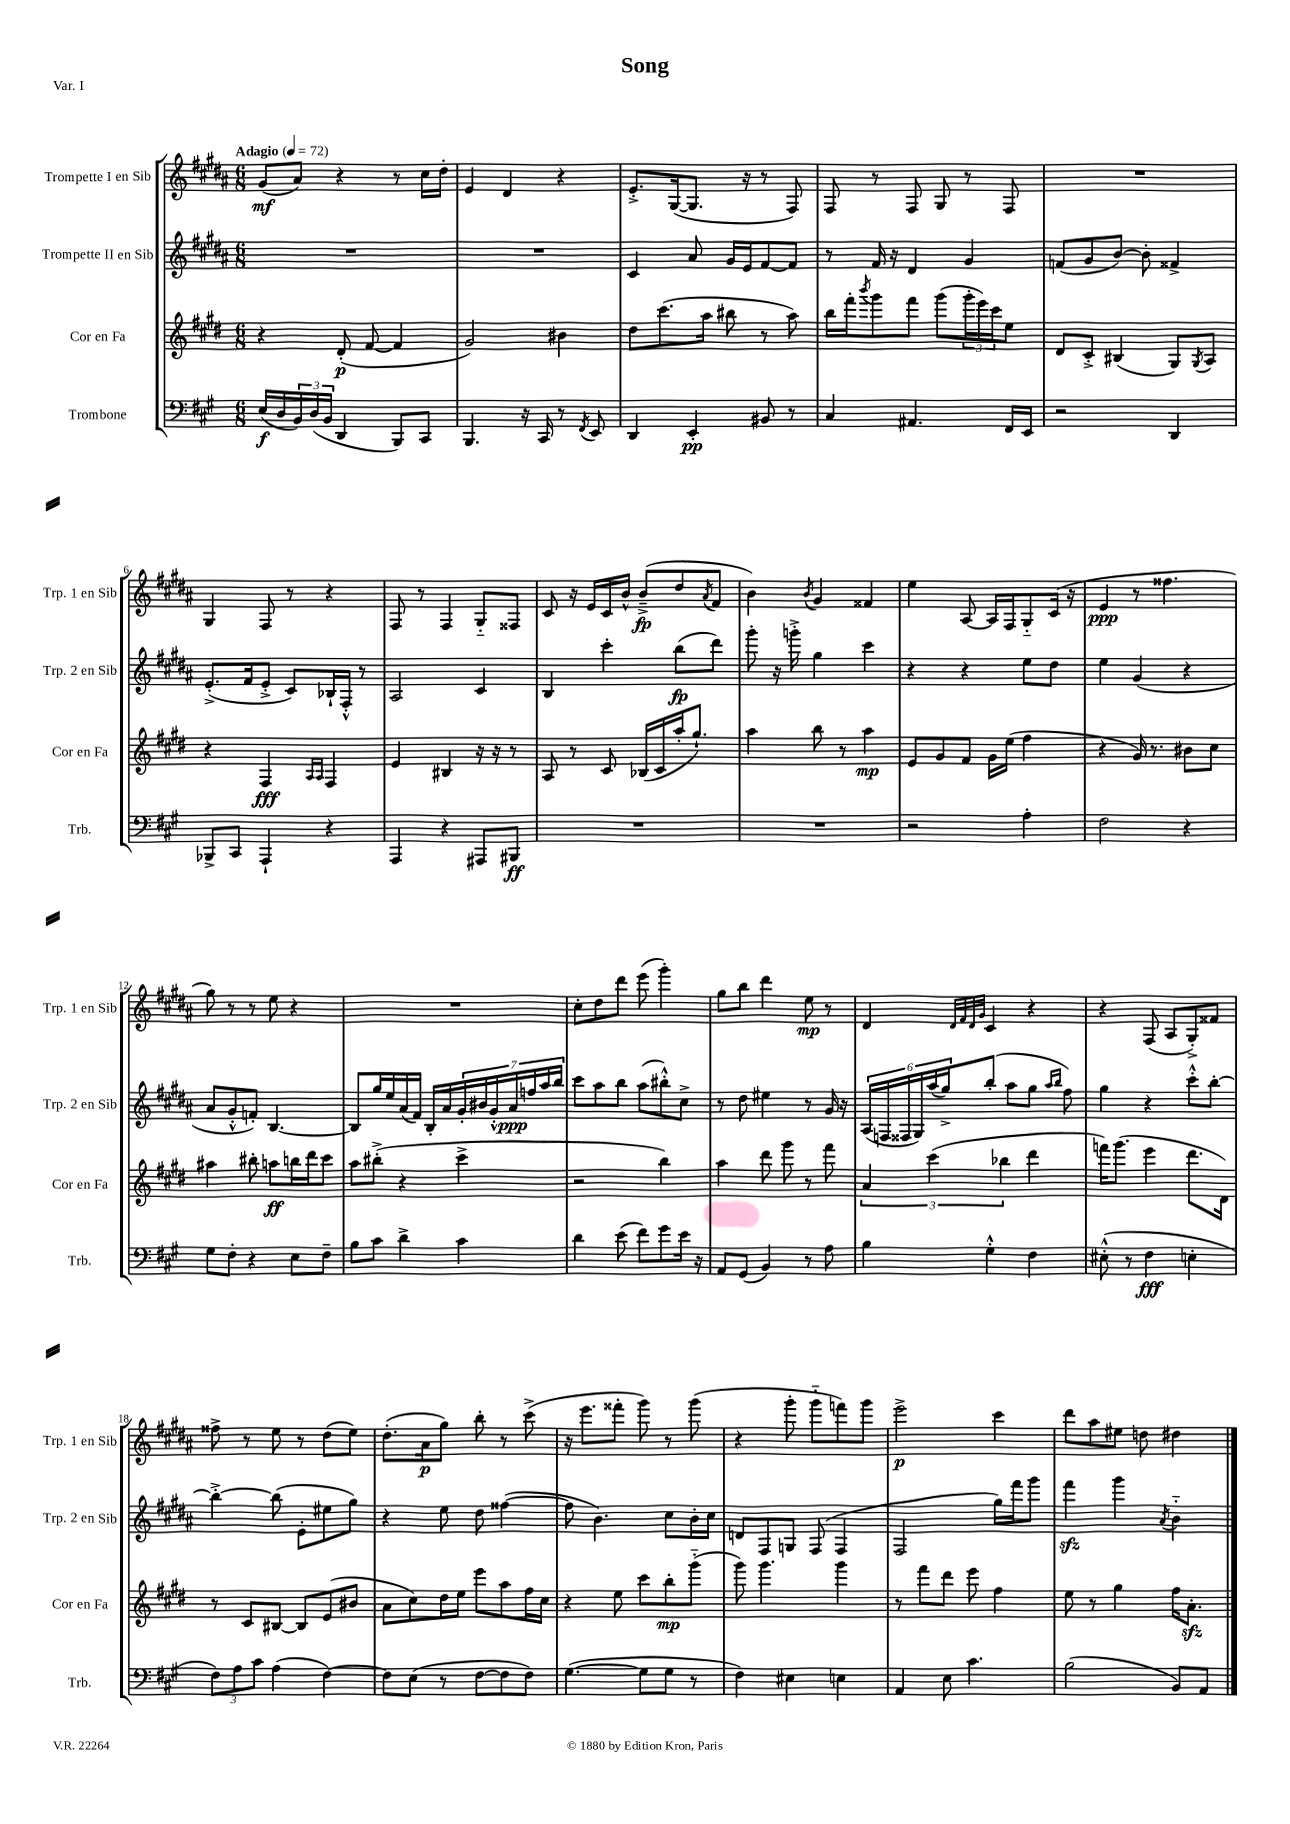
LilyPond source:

\header { title = "Song" piece = "Var. I" }
<<
\new StaffGroup <<
\new Staff = "s0" \with { instrumentName = "Trompette I en Sib" shortInstrumentName = "Trp. 1 en Sib" } {
    \clef treble \key b \major \numericTimeSignature \time 6/8 \tempo "Adagio" 4 = 72
    gis'8\mf( ais'8) r4 r8 cis''16 dis''16-. |
    e'4 dis'4 r4 |
    e'8.-.-> gis16~( gis8. r16 r8 fis8) |
    fis8 r8 fis8 gis8 r8 fis8 |
    R2. |
    gis4 fis8 r8 r4 |
    fis8 r8 fis4 gis8-_ fisis8 |
    cis'8 r16 e'16 cis'16 b'16-^ b'8--->\fp( dis''8 \acciaccatura { ais'8 } fis'8 |
    b'4) \acciaccatura { b'8 } gis'4 fisis'4 |
    e''4 ais8~ ais16 fis16 gis8-_ cis'16( r16 |
    e'4\ppp r8 fisis''4. |
    gis''8) r8 r8 e''8 r4 |
    R2. |
    cis''8-. dis''8 dis'''8 e'''8( gis'''4-.) |
    gis''8 b''8 dis'''4 e''8\mp r8 |
    dis'4 \grace { dis'32 fis'32 dis'32 gis'32 } cis'4 r4 |
    r4 fis8( ais8 gis8-.->) fisis'8 |
    fisis''8-> r8 e''8 r8 dis''8( e''8) |
    dis''8.-.( ais'16\p gis''8) b''8-. r8 cis'''8->( |
    r16 e'''8. fisis'''8-. gis'''8) r8 gis'''8( |
    r4 gis'''8-. gis'''8-_ f'''8) gis'''8 |
    e'''2->\p cis'''4 |
    dis'''8 ais''8 eis''8 d''8 dis''4 \bar "|." |
}
\new Staff = "s1" \with { instrumentName = "Trompette II en Sib" shortInstrumentName = "Trp. 2 en Sib" } {
    \clef treble \key b \major \numericTimeSignature \time 6/8
    R2. |
    R2. |
    cis'4 ais'8 gis'16 e'16 fis'8~ fis'8 |
    r8 fis'16 r16 dis'4 gis'4 |
    f'8( gis'8 b'8~) b'8-. fisis'4-> |
    e'8.-.->( fis'16 e'8-.-> cis'8) bes16-! fis16-.-^ r8 |
    ais2 cis'4 |
    b4 cis'''4-. b''8\fp( dis'''8) |
    gis'''8-. r16 g'''16-.-> gis''4 cis'''4 |
    r4 r4 e''8 dis''8 |
    e''4 gis'4( r4 |
    ais'8 gis'8-.-^ f'8-.) b4.~ |
    b8 gis''16 e''16 ais'16( fis'16) b16-. ais'16 \tuplet 7/4 { gis'16-. bis'16 gis'16-.-^ ais'16\ppp f''16 ais''16 b''16 } |
    cis'''8 ais''8 b''8 ais''8( bis''8-.-^) cis''8-> |
    r8 dis''8 eis''4 r8 gis'16 r16 |
    \tuplet 6/4 { ais16( f16 fisis16 gis16) ais''16( gis''16->) } b''8-.( ais''8 gis''8 \grace { ais''16 b''16 } fis''8) |
    gis''4 r4 cis'''8-.-^ b''8~-. |
    b''4~-.-> b''8( e'8-. eis''8 gis''8) |
    r4 e''8 dis''8 fisis''4~( |
    fisis''8 b'4.) cis''8 b'16-. cis''16 |
    d'8 fis8 g8 fis8( fis4 |
    fis2 gis''16) fis'''16 gis'''8 |
    fis'''4\sfz gis'''4 \acciaccatura { ais'8 } b'4-_ \bar "|." |
}
\new Staff = "s2" \with { instrumentName = "Cor en Fa" shortInstrumentName = "Cor en Fa" } {
    \clef treble \key e \major \numericTimeSignature \time 6/8
    r4 dis'8-.\p( fis'8~ fis'4 |
    gis'2) bis'4 |
    dis''8 cis'''8.( a''16 bis''8 r8 a''8) |
    b''16 fis'''16-. \acciaccatura { b'''8 } gis'''8 fis'''8 gis'''8( \tuplet 3/2 { gis'''16-. e'''16) cis'''16 } e''8 |
    dis'8 cis'8-.-> bis4( gis8) \acciaccatura { gis8 } a8 |
    r4 fis4\fff \grace { a16 a16 } fis4 |
    e'4 bis4 r16 r16 r8 |
    a8 r8 cis'8 bes16( cis'16 a''16-. gis''8.-!) |
    a''4 b''8 r8 a''4\mp |
    e'8 gis'8 fis'8 gis'16 e''16( fis''4 |
    r4 gis'16) r8. bis'8 cis''8 |
    ais''4 bis''8-. a''8\ff b''16 dis'''16 cis'''8 |
    a''8 bis''8-.->( r4 cis'''4-> |
    r2 b''4) |
    a''4 dis'''8 gis'''8 r8 fis'''8 |
    \tuplet 3/2 { a'4 cis'''4( bes''4 } dis'''4 |
    f'''16) gis'''8.( e'''4 dis'''8. dis'16) |
    r8 cis'8 bis8~ bis8 e'8( bis'8 |
    a'8 cis''8) dis''16 e''16 e'''8 a''8 fis''16 cis''16 |
    r4 e''8 cis'''8 b''8-.\mp gis'''8-_( |
    gis'''8) gis'''4. gis'''4 |
    r8 fis'''8 dis'''8 e'''8 fis''4 |
    e''8 r8 gis''4 fis''16 a'8.-.\sfz \bar "|." |
}
\new Staff = "s3" \with { instrumentName = "Trombone" shortInstrumentName = "Trb." } {
    \clef bass \key a \major \numericTimeSignature \time 6/8
    e16\f( d16 \tuplet 3/2 { b,16) d16( b,16 } d,4 b,,8) cis,8 |
    b,,4. r16 cis,16 r8 \acciaccatura { fis,8 } e,8 |
    d,4 e,4-.\pp bis,8 r8 |
    cis4 ais,4. fis,16 e,16 |
    r2 d,4 |
    bes,,8-> cis,8 a,,4-! r4 |
    a,,4 r4 ais,,8 bis,,8\ff |
    R2. |
    R2. |
    r2 a4-. |
    fis2 r4 |
    gis8 fis8-. r4 e8 fis8-- |
    b8 cis'8 d'4-> cis'4 |
    d'4 e'8( fis'8) gis'8 e'16 r16 |
    a,8 gis,8( b,4) r8 a8 |
    b4 gis4-.-^ fis4 |
    eis8-.-^( r8 fis4\fff e4-. |
    \tuplet 3/2 { fis8) a8 cis'8 } a4( fis4~) |
    fis8 e8( r8 fis8~ fis8 fis8) |
    gis4.~( gis8 gis8 r8 |
    fis4) eis4 e4 |
    a,4 e8 cis'4. |
    b2( b,8) a,8 \bar "|." |
}
>>
>>
